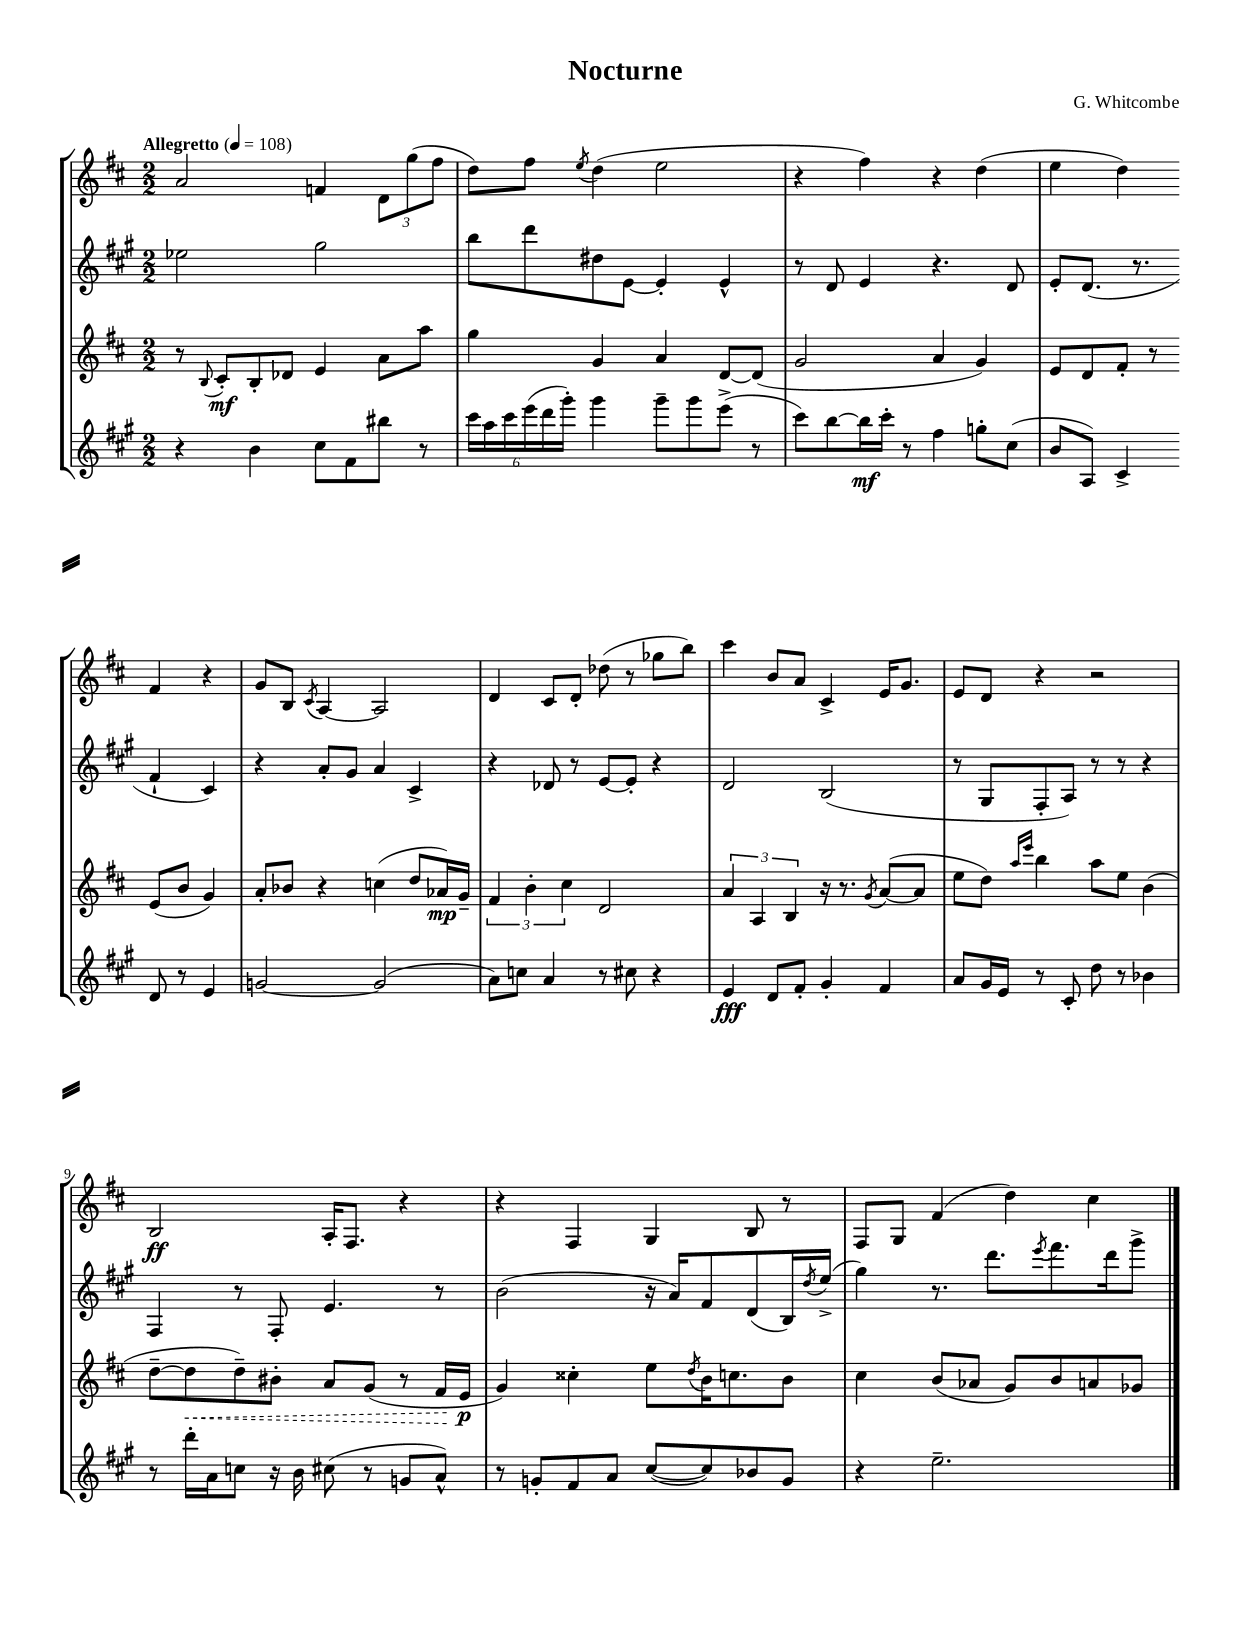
\header { title = "Nocturne" composer = "G. Whitcombe" }
<<
\new StaffGroup <<
\new Staff = "s0" {
    \clef treble \key d \major \numericTimeSignature \time 2/2 \tempo "Allegretto" 4 = 108
    a'2 f'4 \tuplet 3/2 { d'8 g''8( fis''8 } |
    d''8) fis''8 \acciaccatura { e''8 } d''4( e''2 |
    r4 fis''4) r4 d''4( |
    e''4 d''4) fis'4 r4 |
    g'8 b8 \acciaccatura { cis'8 } a4~ a2 |
    d'4 cis'8 d'8-. des''8( r8 ges''8 b''8) |
    cis'''4 b'8 a'8 cis'4-> e'16 g'8. |
    e'8 d'8 r4 r2 |
    b2\ff a16-. fis8. r4 |
    r4 fis4 g4 b8 r8 |
    fis8 g8 fis'4( d''4) cis''4 \bar "|." |
}
\new Staff = "s1" {
    \clef treble \key a \major \numericTimeSignature \time 2/2
    ees''2 gis''2 |
    b''8 d'''8 dis''8 e'8~ e'4-. e'4-^ |
    r8 d'8 e'4 r4. d'8 |
    e'8-. d'8.( r8. fis'4-! cis'4) |
    r4 a'8-. gis'8 a'4 cis'4-> |
    r4 des'8 r8 e'8~ e'8-. r4 |
    d'2 b2( |
    r8 gis8 fis8-. a8) r8 r8 r4 |
    fis4 r8 fis8-. e'4. r8 |
    b'2( r16 a'16) fis'8 d'8( b16) \acciaccatura { d''8 } e''16->( |
    gis''4) r8. d'''8. \acciaccatura { e'''8 } fis'''8. d'''16 gis'''8-> \bar "|." |
}
\new Staff = "s2" {
    \clef treble \key d \major \numericTimeSignature \time 2/2
    r8 \appoggiatura { b8 } cis'8-.\mf b8-. des'8 e'4 a'8 a''8 |
    g''4 g'4 a'4 d'8~ d'8( |
    g'2 a'4 g'4) |
    e'8 d'8 fis'8-. r8 e'8( b'8 g'4) |
    a'8-. bes'8 r4 c''4( d''8 aes'16\mp) g'16-- |
    \tuplet 3/2 { fis'4 b'4-. cis''4 } d'2 |
    \tuplet 3/2 { a'4 a4 b4 } r16 r8. \acciaccatura { g'8 } a'8~( a'8 |
    e''8 d''8) \grace { a''16 e'''16 } b''4 a''8 e''8 b'4( |
    d''8~-- \once \override Hairpin.style = #'dashed-line d''8\< d''8--) bis'8-. a'8 g'8( r8 fis'16\! e'16\p |
    g'4) cisis''4-. e''8 \acciaccatura { d''8 } b'16 c''8. b'8 |
    cis''4 b'8( aes'8 g'8) b'8 a'8 ges'8 \bar "|." |
}
\new Staff = "s3" {
    \clef treble \key a \major \numericTimeSignature \time 2/2
    r4 b'4 cis''8 fis'8 bis''8 r8 |
    \tuplet 6/4 { cis'''16 a''16 cis'''16 e'''16( d'''16 gis'''16-.) } gis'''4 gis'''8-- gis'''8 e'''8->( r8 |
    cis'''8) b''8~ b''16\mf cis'''16-. r8 fis''4 g''8-. cis''8( |
    b'8 a8) cis'4-> d'8 r8 e'4 |
    g'2~ g'2( |
    a'8) c''8 a'4 r8 cis''8 r4 |
    e'4\fff d'8 fis'8-. gis'4-. fis'4 |
    a'8 gis'16 e'16 r8 cis'8-. d''8 r8 bes'4 |
    r8 d'''16-. a'16 c''8 r16 b'16 cis''8( r8 g'8 a'8-^) |
    r8 g'8-. fis'8 a'8 cis''8~( cis''8) bes'8 g'8 |
    r4 e''2.-- \bar "|." |
}
>>
>>
